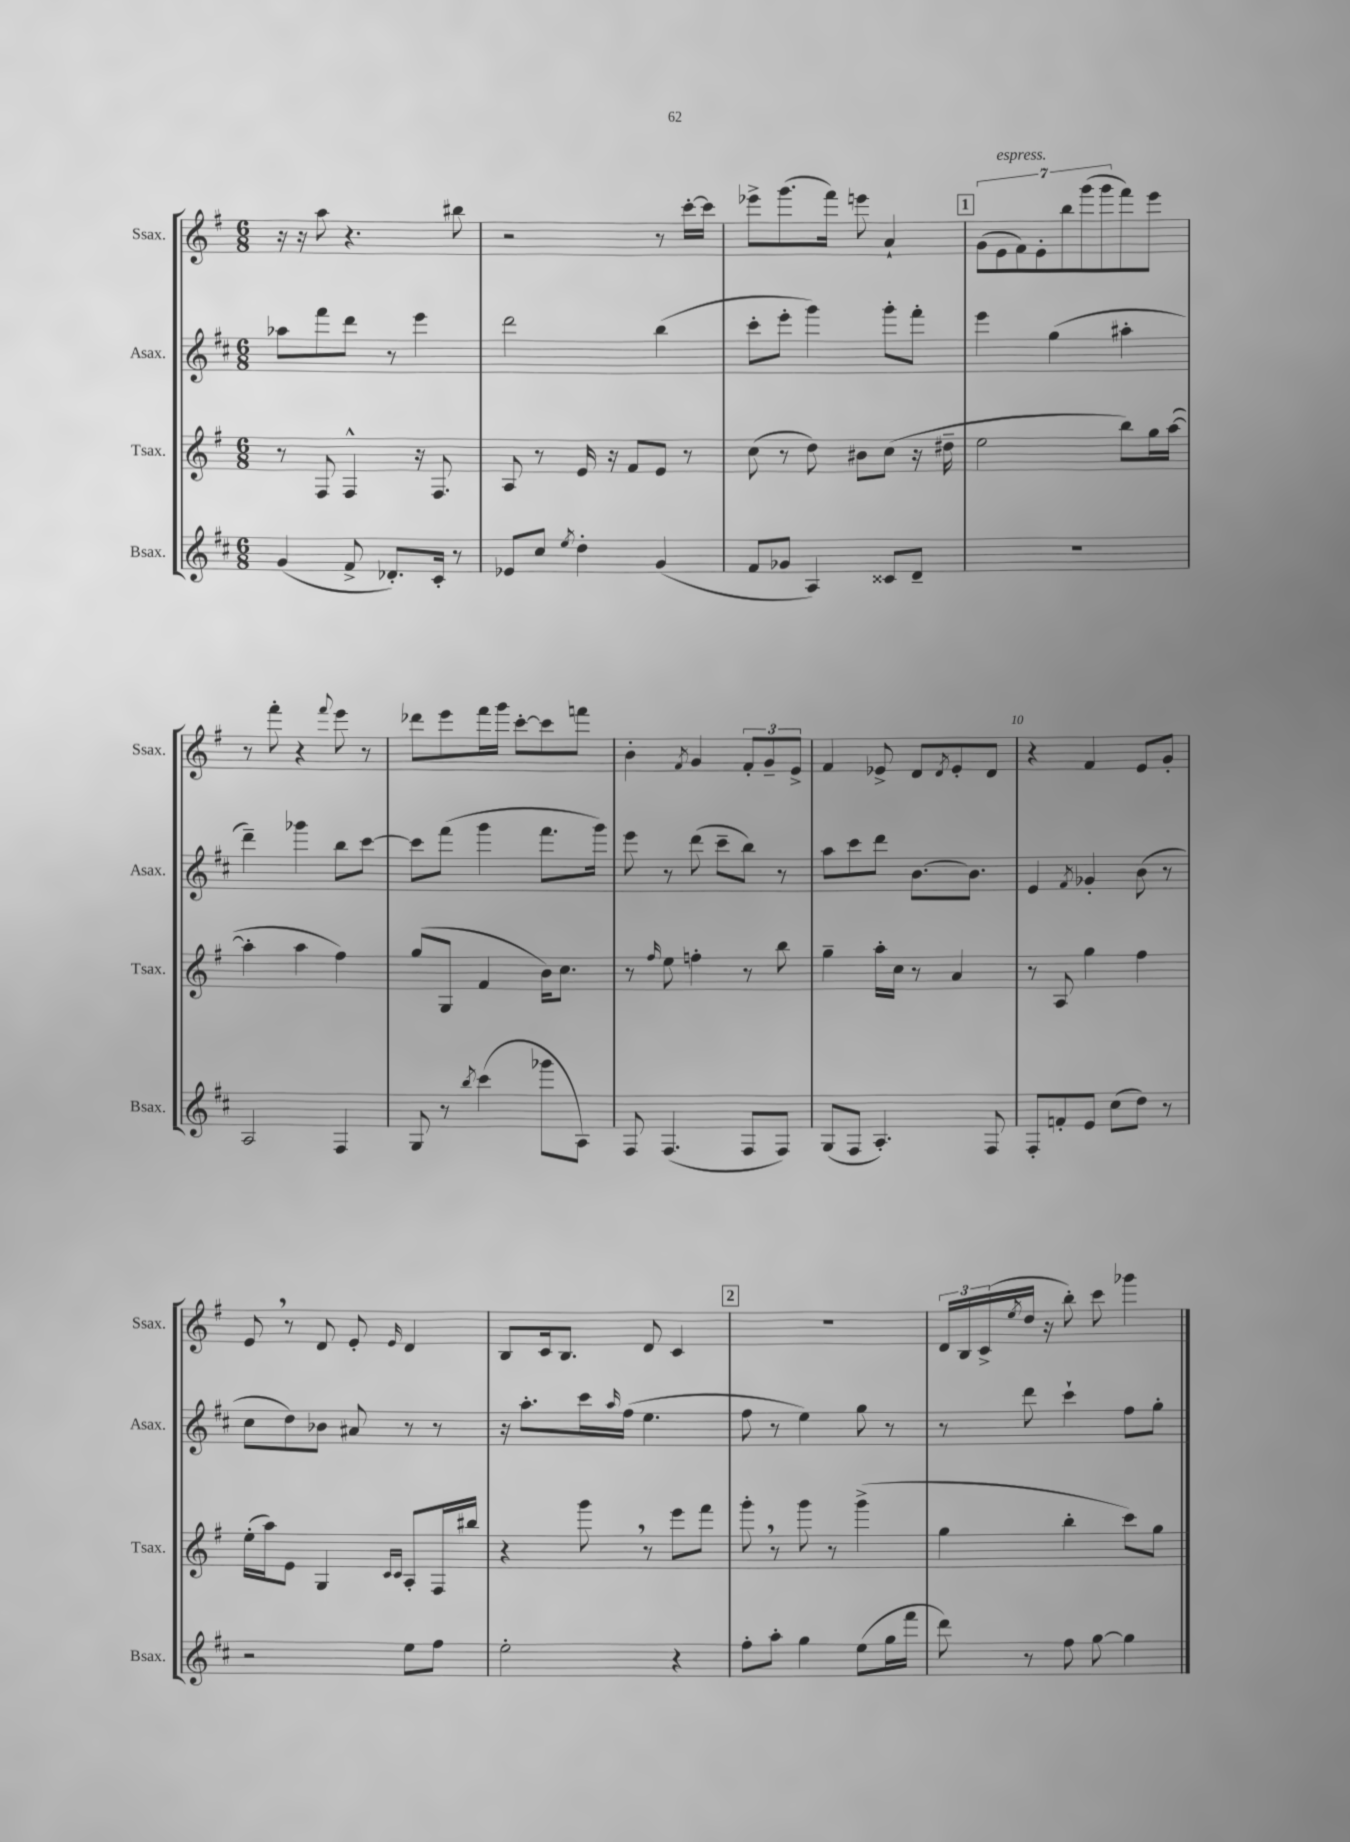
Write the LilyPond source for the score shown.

<<
\new StaffGroup <<
\new Staff = "s0" \with { instrumentName = "Ssax." shortInstrumentName = "Ssax." } {
    \clef treble \key g \major \numericTimeSignature \time 6/8
    r16 r16 a''8 r4. bis''8 |
    r2 r8 c'''16~-. c'''16 |
    ees'''8-> g'''8.( fis'''16) e'''8 a'4-! |
    \mark \markup { \box "1" } \tuplet 7/4 { g'8( e'8^\markup { \italic "espress." } fis'8) e'8-. b''8 g'''8( g'''8 } fis'''8) e'''8 |
    r8 fis'''8-. r4 \appoggiatura { fis'''8 } e'''8 r8 |
    des'''8 e'''8 fis'''16 g'''16 c'''8~-. c'''8 f'''8 |
    b'4-. \acciaccatura { fis'8 } g'4 \tuplet 3/2 { fis'8-. g'8-- e'8-> } |
    fis'4 ees'8-> d'8 \acciaccatura { d'8 } ees'8-. d'8 |
    r4 fis'4 e'8 g'8-. |
    e'8 \breathe r8 d'8 e'8-. \grace { e'16 } d'4 |
    b8 c'16 b8. d'8 c'4 |
    \mark \markup { \box "2" } R2. |
    \tuplet 3/2 { d'16 b16 c'16->( } \acciaccatura { e''8 } d''16 r16 b''8-.) c'''8 ges'''4 \bar "|." |
}
\new Staff = "s1" \with { instrumentName = "Asax." shortInstrumentName = "Asax." } {
    \clef treble \key d \major \numericTimeSignature \time 6/8
    aes''8 fis'''8 d'''8 r8 e'''4 |
    d'''2 b''4( |
    cis'''8-. e'''8-. g'''4) g'''8-. fis'''8-. |
    \mark \markup { \box "1" } e'''4 g''4( ais''4-. |
    d'''4--) ges'''4 b''8 cis'''8~ |
    cis'''8 fis'''8( g'''4 fis'''8. g'''16) |
    e'''8 r8 d'''8( cis'''8-- b''8) r8 |
    a''8 cis'''8 d'''8 b'8.~ b'8. |
    e'4 \acciaccatura { fis'8 } ges'4-. b'8( r8 |
    cis''8 d''8) bes'8 ais'8 r8 r8 |
    r16 a''8.-. cis'''16 \grace { a''16 } fis''16( e''4. |
    \mark \markup { \box "2" } fis''8 r8 e''4) g''8 r8 |
    r8 d'''8 cis'''4-! fis''8 g''8-. \bar "|." |
}
\new Staff = "s2" \with { instrumentName = "Tsax." shortInstrumentName = "Tsax." } {
    \clef treble \key g \major \numericTimeSignature \time 6/8
    r8 fis8 fis4-^ r16 fis8. |
    a8 r8 e'16 r16 fis'8 e'8 r8 |
    c''8( r8 d''8) bis'8 c''8( r16 dis''16-- |
    \mark \markup { \box "1" } e''2 b''8) g''16 a''16~( |
    a''4-. a''4 fis''4) |
    g''8( g8 fis'4 b'16) c''8. |
    r8 \grace { fis''16 } e''8 f''4-. r8 b''8 |
    g''4-- a''16-. c''16 r8 a'4 |
    r8 a8 g''4 fis''4 |
    e''16-.( a''16) e'8 g4 \grace { c'16 c'16 } a8-. fis16 bis''16 |
    r4 g'''8 \breathe r8 e'''8 fis'''8 |
    \mark \markup { \box "2" } g'''8-. \breathe r8 g'''8 r8 g'''4->( |
    g''4 b''4-. c'''8) g''8 \bar "|." |
}
\new Staff = "s3" \with { instrumentName = "Bsax." shortInstrumentName = "Bsax." } {
    \clef treble \key d \major \numericTimeSignature \time 6/8
    g'4( fis'8-> des'8.-.) cis'16-. r8 |
    ees'8 cis''8 \acciaccatura { e''8 } d''4-. g'4( |
    fis'8 ges'8 a4) cisis'8 d'8-- |
    \mark \markup { \box "1" } R2. |
    a2 fis4 |
    g8 r8 \acciaccatura { b''8 } cis'''4( ges'''8 a8) |
    fis8 fis4.( fis8 fis8) |
    g8( fis8 a4.-.) fis8 |
    fis8-. f'8-. e'8 cis''8( d''8) r8 |
    r2 e''8 fis''8 |
    e''2-. r4 |
    \mark \markup { \box "2" } fis''8-. a''8-. g''4 e''8( g''16 fis'''16 |
    d'''8) r8 fis''8 g''8~ g''4 \bar "|." |
}
>>
>>
\layout { \context { \Score currentBarNumber = #2 \override BarNumber.break-visibility = ##(#f #t #t) barNumberVisibility = #(every-nth-bar-number-visible 5) } }
